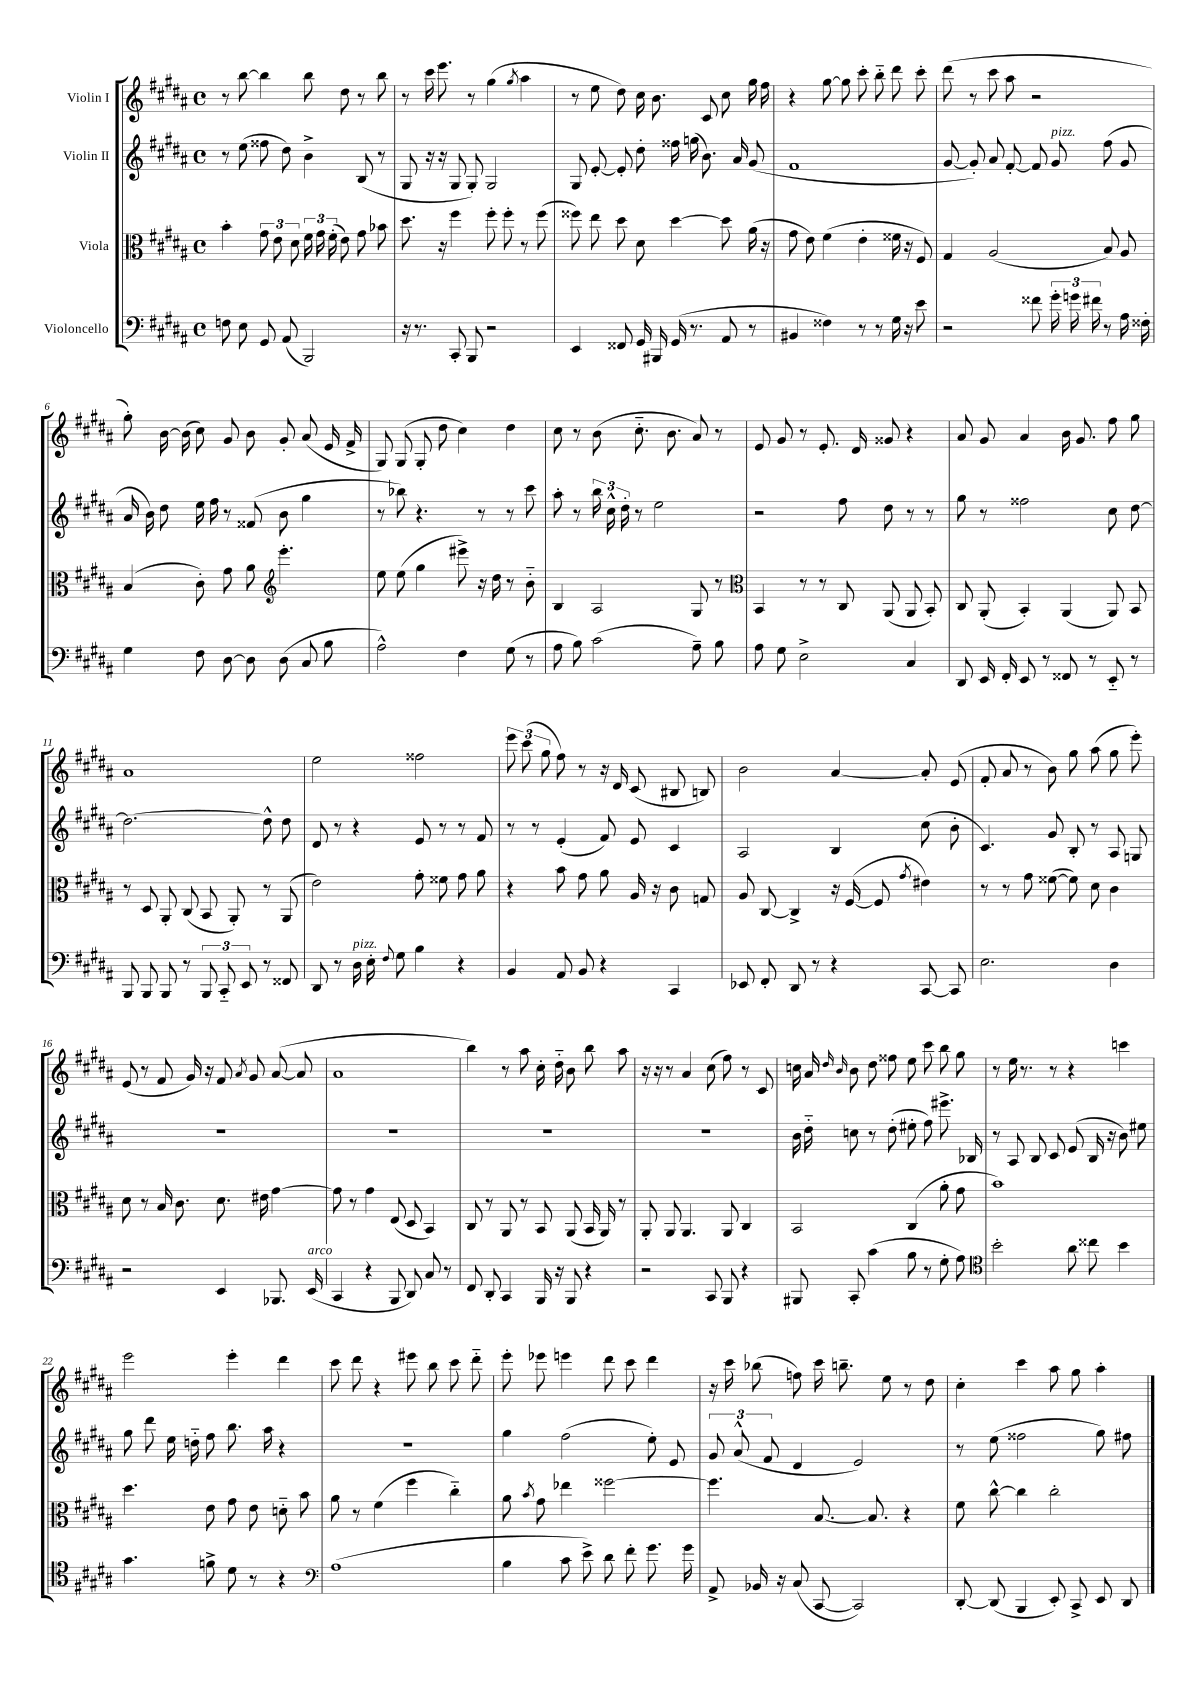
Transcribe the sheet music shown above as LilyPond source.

<<
\new StaffGroup <<
\new Staff = "s0" \with { instrumentName = "Violin I" } {
    \clef treble \key b \major \defaultTimeSignature \time 4/4
    \autoBeamOff r8 b''8~ b''4 b''8 dis''8 r8 b''8 |
    r8 cis'''16 e'''8. r8 gis''4( \acciaccatura { gis''8 } ais''4 |
    r8 e''8 dis''8) cis''16 b'8. cis'8 cis''8 gis''16 fis''16 |
    r4 gis''8~ gis''8 cis'''8-. b''8-_ dis'''8 cis'''8-. |
    dis'''8( r8 cis'''8 ais''8 r2 |
    gis''8-.) b'16~ b'16( cis''8) gis'8 b'8 gis'8-. ais'8( e'16 fis'16-> |
    gis8) gis8( gis8-. dis''8 cis''4) dis''4 |
    cis''8 r8 b'8( cis''8.-_ b'8. ais'8) r8 |
    e'8 gis'8 r8 e'8.-. dis'16 gisis'8 r4 |
    ais'8 gis'8 ais'4 b'16 gis'8. fis''8 gis''8 |
    ais'1 |
    e''2 fisis''2 |
    \tuplet 3/2 { e'''8 cis'''8( gis''8 } fis''8) r8 r16 dis'16 cis'8( bis8 b8) |
    b'2 ais'4~ ais'8-. e'8( |
    fis'8-. ais'8 r8 b'8) gis''8 ais''8( gis''8 e'''8-.) |
    e'8( r8 fis'8 gis'16) r16 fis'8 \acciaccatura { ais'8 } gis'8 ais'8~( ais'8 |
    ais'1 |
    b''4) r8 ais''8 cis''16-. dis''16-_ b'8 b''8 ais''8 |
    r16 r16 r8 ais'4 cis''8( fis''8) r8 cis'8 |
    c''16 ais'16 \grace { dis''16 b'16 } b'8 dis''8 fisis''8 e''8 cis'''8 b''8 gis''8 |
    r8 e''16 r8. r8 r4 c'''4 |
    e'''2 e'''4-. dis'''4 |
    cis'''8 dis'''8 r4 eis'''8 b''8 cis'''8 dis'''8-_ |
    e'''8-. ees'''8 e'''4 dis'''8 cis'''8 dis'''4 |
    r16 cis'''16 bes''8( f''8) cis'''16 b''8.-- e''8 r8 dis''8 |
    cis''4-. cis'''4 ais''8 gis''8 ais''4-. \bar "|." |
}
\new Staff = "s1" \with { instrumentName = "Violin II" } {
    \clef treble \key b \major \defaultTimeSignature \time 4/4
    \autoBeamOff r8 e''8( fisis''8 dis''8) b'4-> b8( r8 |
    gis8 r16 r16 gis8 gis8-.) gis2 |
    gis8 e'8~-. e'8-. dis''8-. fisis''16 g''16( b'8.) ais'16 gis'8( |
    fis'1 |
    gis'8~ gis'8-.) ais'8 fis'8~-. fis'8 gis'8^\markup { \italic "pizz." } fis''8( gis'8 |
    ais'16 b'16) dis''8 e''16 fis''16 r8 fisis'8( b'8 gis''4 |
    r8 bes''8) r4. r8 r8 cis'''8 |
    ais''8-. r8 \tuplet 3/2 { b''16 cis''16-^ dis''16-. } r8 e''2 |
    r2 fis''8 dis''8 r8 r8 |
    gis''8 r8 fisis''2 cis''8 dis''8~ |
    dis''2.~ dis''8-^ dis''8 |
    dis'8 r8 r4 e'8 r8 r8 fis'8 |
    r8 r8 e'4-.( fis'8) e'8 cis'4 |
    ais2 b4 cis''8( b'8-. |
    cis'4.) gis'8 b8-. r8 ais8 g8 |
    R1 |
    R1 |
    R1 |
    R1 |
    b'16 dis''16-_ c''8 r8 dis''8-.( eis''8-. fis''8) eis'''8.-> bes16 |
    r8 ais8 b8 cis'8 e'8( b16 r16 b'8) eis''8 |
    gis''8 dis'''8 e''16 d''16-_ fis''8 b''8. ais''16 r4 |
    R1 |
    gis''4 fis''2( e''8-.) e'8 |
    \tuplet 3/2 { gis'8 ais'8-^( fis'8 } dis'4 e'2) |
    r8 e''8( fisis''2 gis''8) fis''8 \bar "|." |
}
\new Staff = "s2" \with { instrumentName = "Viola" } {
    \clef alto \key b \major \defaultTimeSignature \time 4/4
    \autoBeamOff b'4-. \tuplet 3/2 { gis'8 e'8 dis'8 } \tuplet 3/2 { fis'16 gis'16 fis'16-.( } e'8) gis'8 bes'8 |
    dis''8. r16 fis''4 fis''8-. fis''8-. r8 fis''8( |
    fisis''8) e''8 dis''8 dis'8 dis''4~ dis''8 ais'16( r16 |
    gis'8 e'8) fis'4( e'4-. fisis'16 r16 fis8) |
    gis4 ais2( b8) ais8 |
    b4( cis'8-.) gis'8 ais'8 \clef treble e'''4.-. |
    e''8 e''8( gis''4 eis'''8->) r16 dis''16 r8 b'8-_ |
    b4 ais2 gis8 r8 |
    \clef alto b,4 r8 r8 cis8 ais,8( ais,8 b,8-.) |
    cis8 ais,8-.( b,4-.) ais,4( ais,8) b,8 |
    r8 dis8 ais,8-. cis8( b,8 ais,8-.) r8 ais,8( |
    e'2) gis'8-. fisis'8 gis'8 ais'8 |
    r4 b'8 gis'8 ais'8 ais16 r16 cis'8 g8 |
    ais8 cis8~ cis4-> r16 fis16~( fis8 \acciaccatura { gis'8 } eis'4) |
    r8 r8 gis'8 fisis'8~( fisis'8) dis'8 cis'4 |
    dis'8 r8 b16 cis'8. dis'8. eis'16 gis'4~ |
    gis'8 r8 gis'4 e8( dis8 b,4) |
    cis8 r8 ais,8 r8 b,8 ais,8( b,16 ais,16) r8 |
    ais,8-. ais,8 ais,4. ais,8 cis4 |
    b,2 cis4( ais'8-. gis'8 |
    b'1) |
    dis''4. e'8 gis'8 e'8 d'8-_ b'8 |
    ais'8 r8 fis'4( fis''4 cis''4-_) |
    ais'8 \acciaccatura { b'8 } gis'8 ees''4 fisis''2~ |
    fisis''4. b8.~ b8. r4 |
    fis'8 cis''8~-^ cis''4 cis''2-. \bar "|." |
}
\new Staff = "s3" \with { instrumentName = "Violoncello" } {
    \clef bass \key b \major \defaultTimeSignature \time 4/4
    \autoBeamOff f8 e8 gis,8 ais,8( b,,2) |
    r16 r8. cis,8-. b,,8 r2 |
    e,4 fisis,8 gis,16 bis,,16 gis,16( r8. ais,8 r8 |
    bis,4 fisis4) r8 r8 gis16 r16 e'8 |
    r2 fisis'8 \tuplet 3/2 { gis'16-. g'16 fis'16 } r8 ais16 fisis16-. |
    gis4 fis8 dis8~ dis8 dis8( cis8 b8 |
    ais2-^) fis4 gis8( r8 |
    ais8 b8) cis'2( ais8--) b8 |
    ais8 gis8 e2-> cis4 |
    dis,8 e,16 fis,16-. e,8 r8 fisis,8 r8 e,8-_ r8 |
    b,,8 b,,8 b,,8 r8 \tuplet 3/2 { b,,8 cis,8-_ e,8 } r8 fisis,8 |
    dis,8 r8 dis16^\markup { \italic "pizz." } e16-. \appoggiatura { fis8 } gis8 b4 r4 |
    b,4 ais,8 b,8 r4 cis,4 |
    ees,8 fis,8-. dis,8 r8 r4 cis,8~ cis,8 |
    e2. dis4 |
    r2 e,4 bes,,8. e,16^\markup { \italic "arco" }( |
    cis,4 r4 b,,8 dis,8) cis8 r8 |
    fis,8 dis,8-. cis,4 b,,16 r16 b,,8 r4 |
    r2 cis,8 b,,8 r4 |
    bis,,8 cis,8-. cis'4( b8 r8 gis8-. ais8) |
    \clef tenor b'2-. ais'8 cisis''8 b'4 |
    gis'4. f'8-> dis'8 r8 r4 |
    \clef bass ais1( |
    b4 cis'8 e'8->) dis'8 fis'8-. gis'8. gis'16 |
    ais,8-> bes,16 r16 cis8( cis,8~ cis,2) |
    dis,8~-. dis,8( b,,4 e,8-.) cis,8-> e,8 dis,8 \bar "|." |
}
>>
>>
